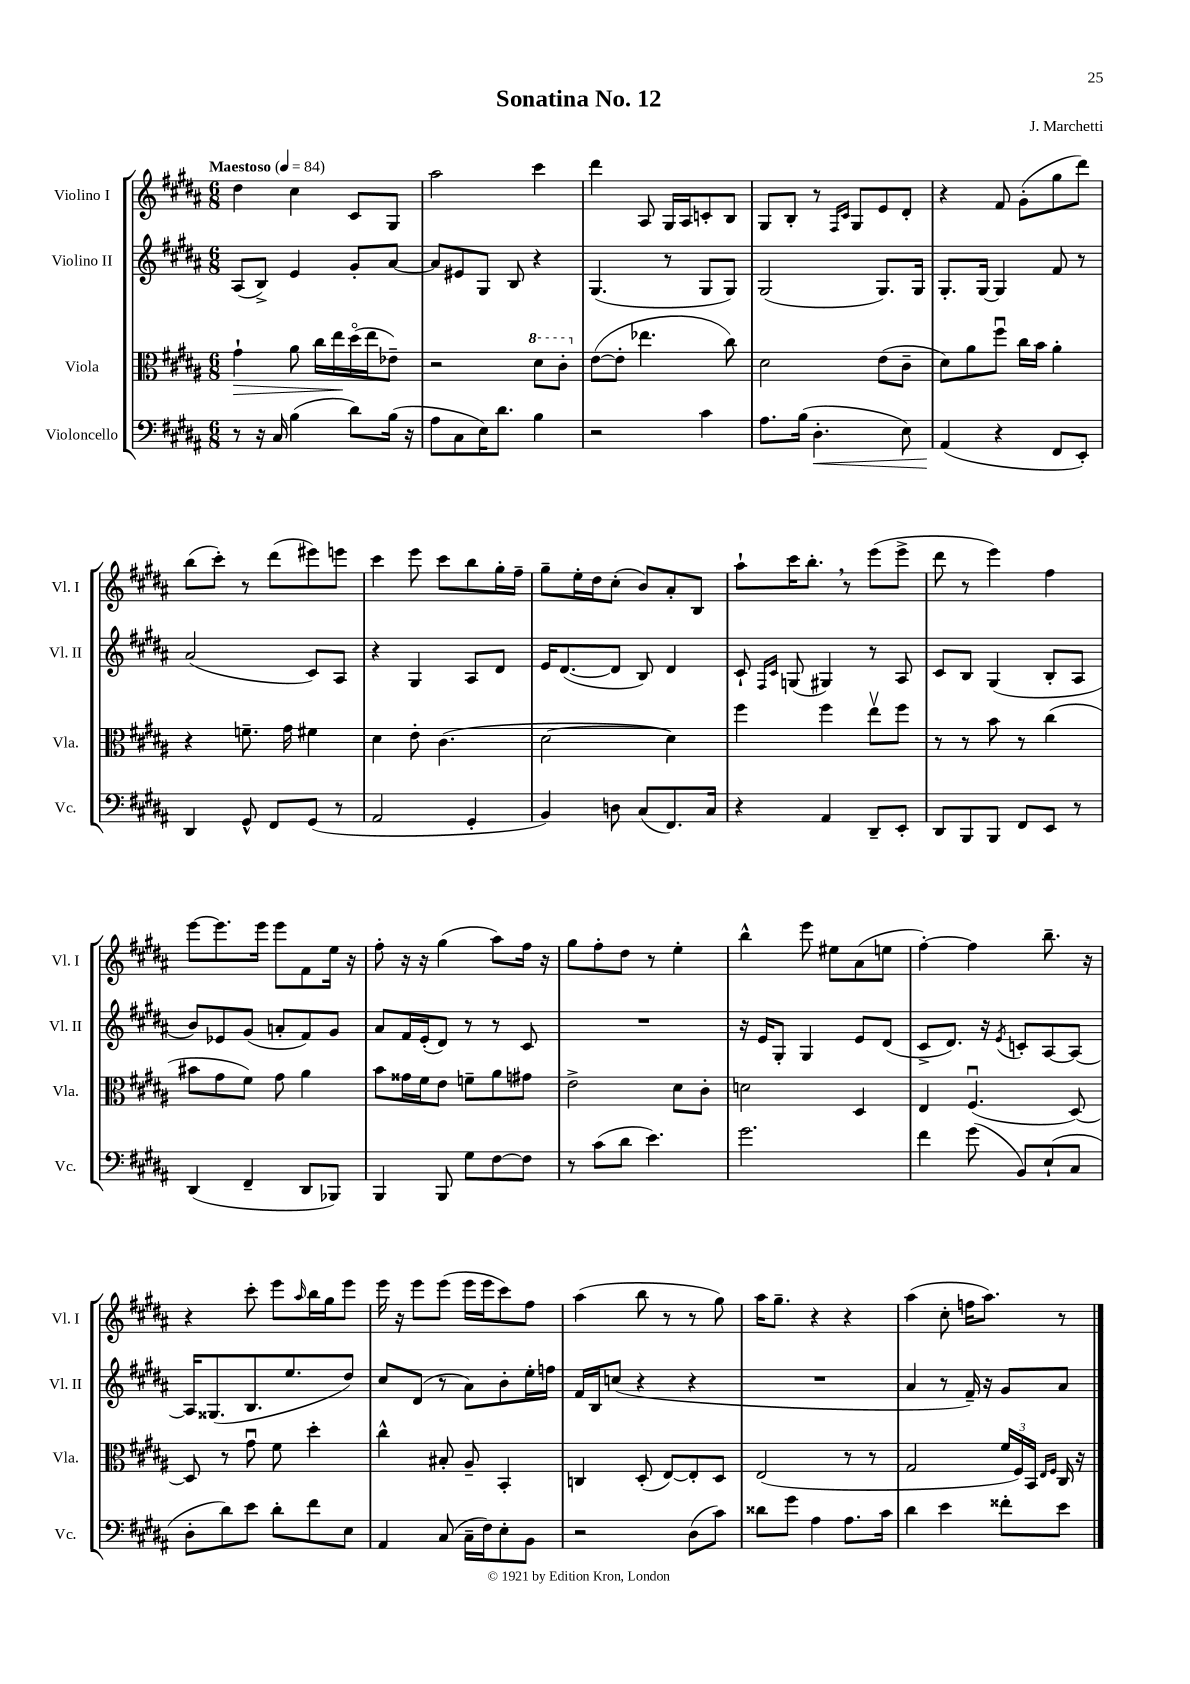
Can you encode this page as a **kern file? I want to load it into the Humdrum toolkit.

**kern	**kern	**kern	**kern
*staff4	*staff3	*staff2	*staff1
*clefF4	*clefC3	*clefG2	*clefG2
*k[f#c#g#d#a#]	*k[f#c#g#d#a#]	*k[f#c#g#d#a#]	*k[f#c#g#d#a#]
*M6/8	*M6/8	*M6/8	*M6/8
*MM84	*MM84	*MM84	*MM84
8r	4g#`\	(8A#/L	4dd#\
16r	.	8B^/J)	.
16C#/	.	.	.
(4B\	8a#\	4e/	4cc#\
.	16cc#\LL	.	.
.	16ee\	.	.
8d#\L)	(16dd#o\	8g#'/L	8c#/L
.	16ee\J	.	.
(16B\Jk	8e-~\J)	[8a#/J	8G#/J
16r	.	.	.
=	=	=	=
8A#\L	2r	8a#/]L	2aa#\
8C#\	.	8e#/	.
16E\K)	.	8G#/J	.
8.d#\J	.	.	.
.	.	8B/	.
4B\	8dd#\L	4r	4ccc#\
.	8cc#'\J	.	.
=	=	=	=
2r	([8e\L	(4.G#/	4ddd#\
.	8e'\]J	.	.
.	4.ee-\	.	8A#/
.	.	8r	16G#/LL
.	.	.	16A#/J
4c#\	.	8G#/L	8c'/
.	8cc#\)	8G#/J)	8B/J
=	=	=	=
8.A#\L	2d#\	(2G#/	8G#/L
.	.	.	8B'/J
(16B\Jk	.	.	.
4.D#'\	.	.	8r
.	.	.	16qqF#/LL
.	.	.	16qqc#/JJ
.	.	.	8G#/L
.	(8e\L	8.G#/L)	8e/
8E\)	8c#~\J	.	8d#'/J
.	.	16G#/Jk	.
=	=	=	=
(4AA#/	8d#\L)	8.G#'/L	4r
.	8a#\	.	.
.	.	[16G#/Jk	.
4r	8ff#u\J	4G#/]	8f#/
.	16cc#\LL	.	(8g#'\L
.	16b\JJ	.	.
8FF#/L	4a#'\	8f#/	8gg#\
8EE'/J)	.	8r	8ddd#\J)
=	=	=	=
4DD#/	4r	(2a#/	(8bb\L
.	.	.	8ccc#'\J)
8GG#^^/	8.f~\	.	8r
8FF#/L	.	.	(8ddd#\L
.	16g#\	.	.
(8GG#/J	4f#\	8c#/L)	8eee#\)
8r	.	8A#/J	8eee\J
=	=	=	=
2AA#/	4d#\	4r	4ccc#\
.	8e'\	4G#/	8eee\
.	(4.c#\	.	8ccc#\L
4GG#'/	.	8A#/L	8bb\
.	.	8d#/J	16gg#'\L
.	.	.	16ff#~\JJ
=	=	=	=
4BB/)	[2d#\	16e/LK	8gg#~\L
.	.	([8.d#/	.
.	.	.	16ee'\L
.	.	.	16dd#\J
8D\	.	8d#/]J	(8cc#'\J
(8C#/L	.	8B/)	8b/L)
8.FF#/)	4d#\])	4d#/	8a#'/
.	.	.	8B/J
16C#/Jk	.	.	.
=	=	=	=
4r	4ff#\	8c#`/	8aa#`\L
.	.	16qqF#/LL	.
.	.	16qqc#/JJ	.
.	.	(8G/	16ccc#\K
.	.	.	8.bb'\J
4AA#/	4ff#\	4G#/)	.
.	.	.	8r
8DD#~/L	8eev\L	8r	(8eee\L
8EE'/J	8ff#\J	8A#/	8eee^\J
=	=	=	=
8DD#/L	8r	8c#/L	8ddd#\
8BBB/	8r	8B/J	8r
8BBB/J	8b\	(4G#/	4eee\)
8FF#/L	8r	.	.
8EE/J	(4cc#\	8B'/L	4ff#\
8r	.	8A#/J	.
=	=	=	=
(4DD#/	8b#\L	8b/L)	[8eee\L
.	8g#\	8e-/	8.eee\]
4FF#~/	8f#\J)	(8g#/J	.
.	.	.	16eee\Jk
.	8g#\	8a'/L	8eee\L
8DD#/L	4a#\	8f#/)	8f#\
8BBB-/J)	.	8g#/J	16ee\Jk
.	.	.	16r
=	=	=	=
4BBB/	8b\L	8a#/L	8ff#'\
.	16g##\L	16f#/L	16r
.	16f#\J	(16e'/J	16r
8BBB/	8e\J	8d#/J)	(4gg#\
8G#\L	8f~\L	8r	.
[8F#\	8a#\	8r	8aa#\L)
8F#\]J	8g#\J	8c#/	16ff#\Jk
.	.	.	16r
=	=	=	=
8r	2e^\	2.r	8gg#\L
(8c#\L	.	.	8ff#'\
8d#\J	.	.	8dd#\J
4.e\)	.	.	8r
.	8d#\L	.	4ee'\
.	8c#'\J	.	.
=	=	=	=
2.g#\	2d\	16r	4bb^^\
.	.	16e/LK	.
.	.	8G#'/J	.
.	.	4G#/	8eee\
.	.	.	8ee#\L
.	4D#/	8e/L	(8a#\
.	.	(8d#/J	8ee\J
=	=	=	=
4f#\	4E/	8c#^/L	[4ff#'\)
.	.	8.d#/J)	.
(8g#\	(4.F#u/	.	4ff#\]
.	.	16r	.
.	.	8qe/	.
8BB/L)	.	8c'/L	.
(8E`/	.	[8A#/	8.bb~\
8C#/J	[8D#/)	8A#/_J	.
.	.	.	16r
=	=	=	=
8D#'\L	8D#/]	16A#/]LK	4r
.	.	(8.G##/	.
8d#\)	8r	.	.
8e\J	8g#u\	8.B/	8ccc#'\
8d#'\L	8f#\	.	8eee\L
.	.	8.ee/	.
.	.	.	16qqaa#/
8f#\	4dd#'\	.	16bb\L
.	.	.	16gg#\J
8E\J	.	8dd#/J)	8eee\J
=	=	=	=
4AA#/	4cc#^^\	8cc#/L	16eee\
.	.	.	16r
.	.	(8d#/J	8eee\L
(8C#/	8B#'/	8r	(8eee\J
16C#~\LL	8A#~/	8a#\L)	16eee\LL
16F#\J)	.	.	16eee\J
8E'\	4BB'/	8b'\	8ccc#\)
8BB\J	.	16ee'\L	8ff#\J
.	.	16ff\JJ	.
=	=	=	=
2r	4C/	16f#/LL	(4aa#\
.	.	16B/J	.
.	.	(8cc/J	.
.	(8D#'/	4r	8bb\
.	[8E/L)	.	8r
(8D#\L	8E'/]	4r	8r
8c#\J)	8D#/J	.	8gg#\)
=	=	=	=
8d##\L	(2E/	2.r	16aa#\LK
.	.	.	8.gg#~\J
8g#\J	.	.	.
4A#\	.	.	4r
8.A#\L	8r	.	4r
.	8r	.	.
16c#\Jk	.	.	.
=	=	=	=
4d#\	2G#/	4a#/	(4aa#\
4e\	.	8r	8cc#'\
.	.	16f#~/)	16ff\LK
.	.	16r	8.aa#\J)
8f##'\L	24f#/LL	8g#/L	.
.	24F#/)	.	.
.	24BB/JJ	.	.
.	16qqE/LL	.	.
.	16qqF#/JJ	.	.
8e\J	16C#/	8a#/J	8r
.	16r	.	.
==	==	==	==
*-	*-	*-	*-
